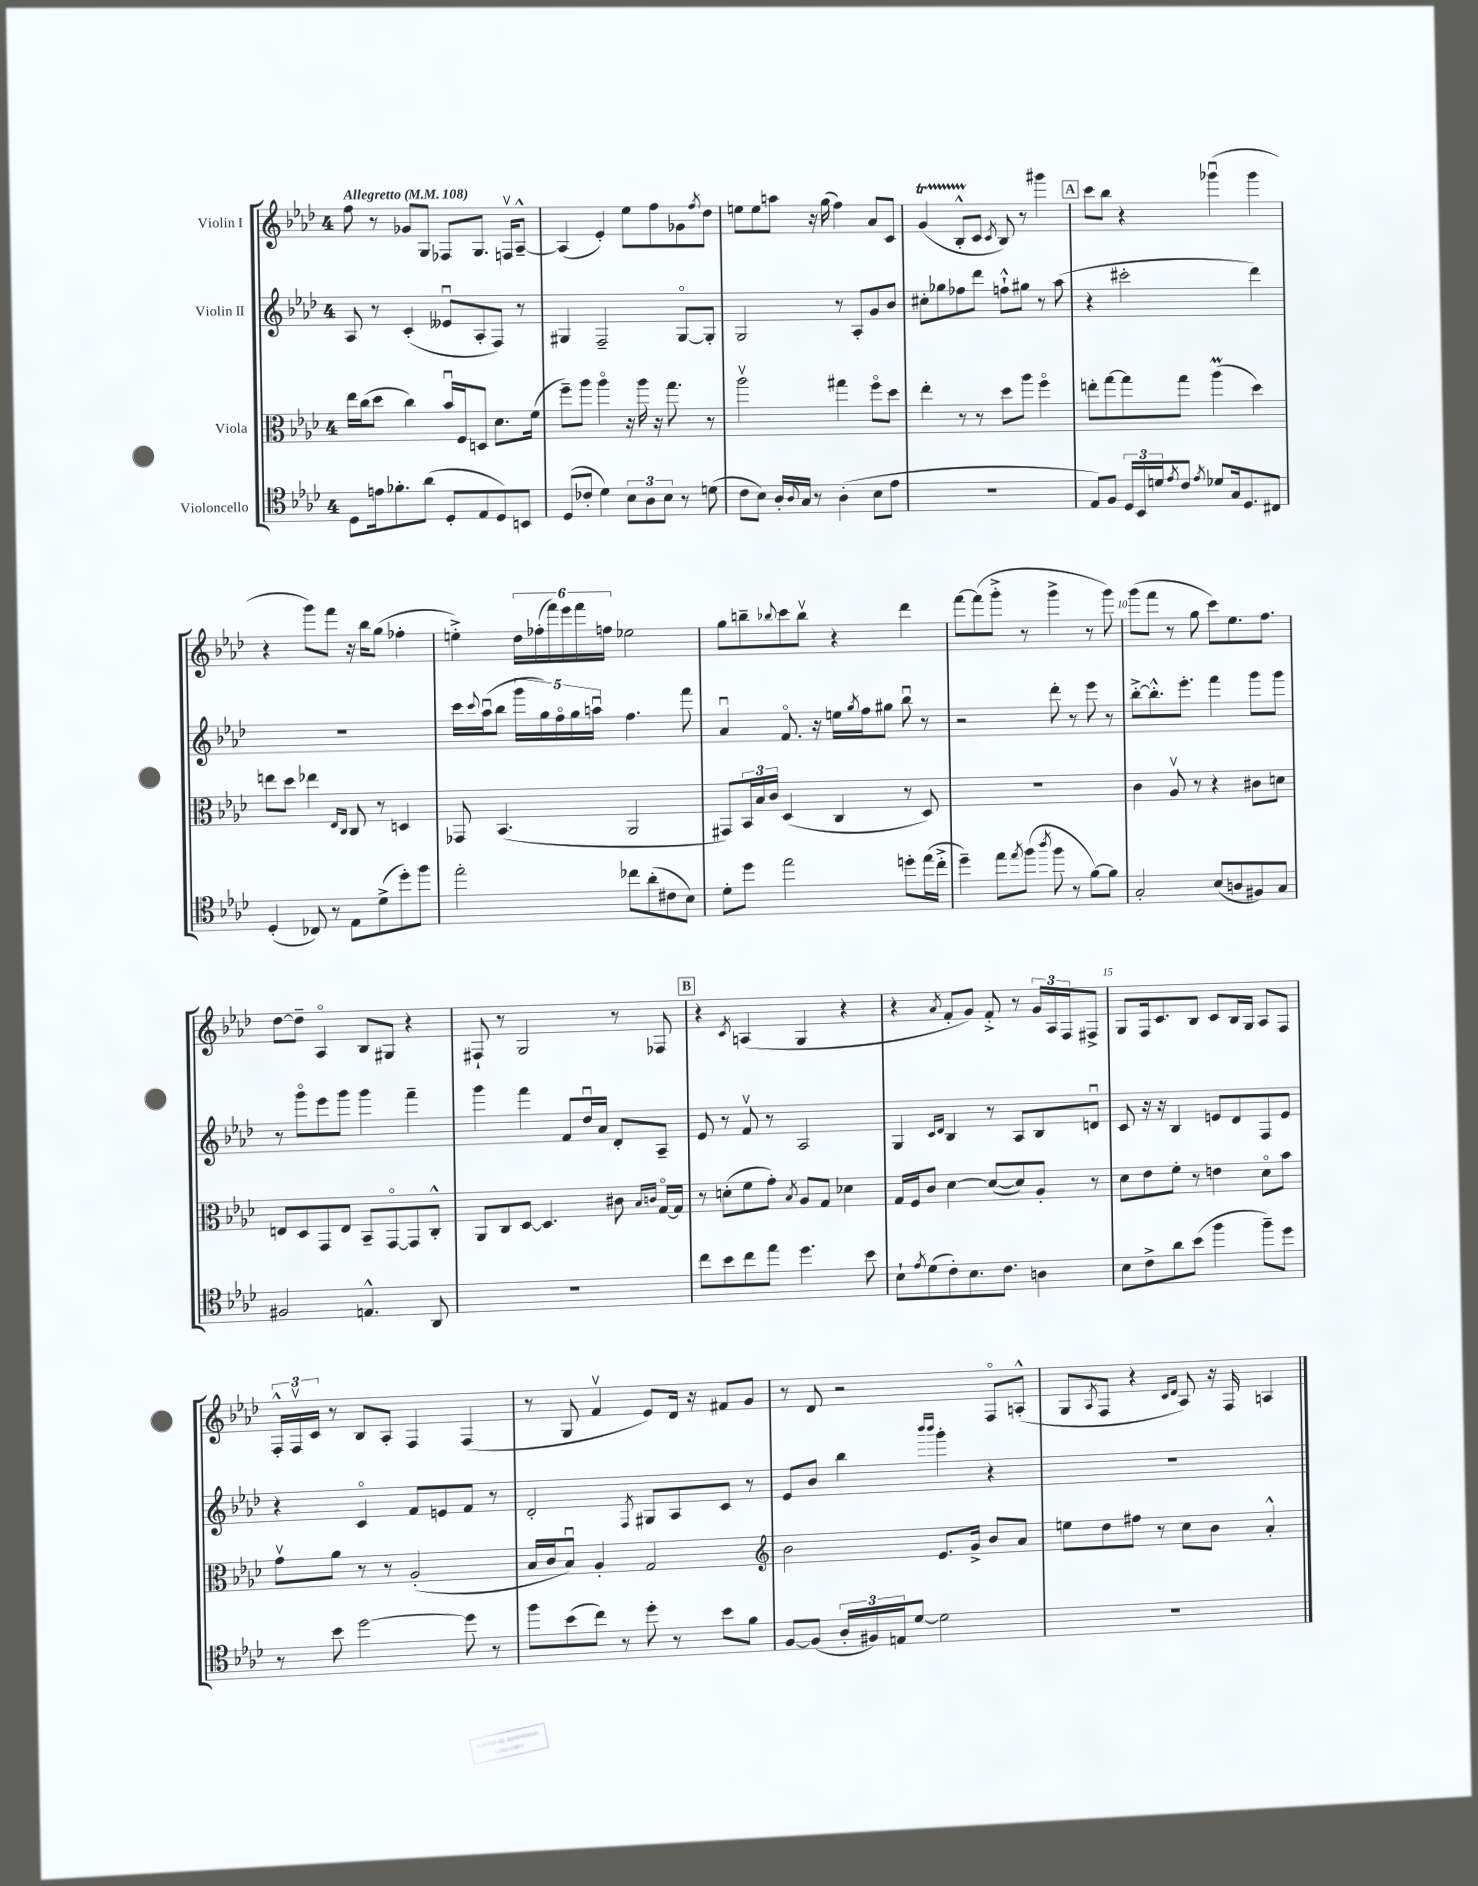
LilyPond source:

<<
\new StaffGroup <<
\new Staff = "s0" \with { instrumentName = "Violin I" } {
    \clef treble \key aes \major \once \override Staff.TimeSignature.style = #'single-digit \time 4/4 \tempo "Allegretto" 4 = 108
    f''8 r8 ges'8 g8 fes8 g8. f16\upbow aes8~---^ |
    aes4( ees'4-.) ees''8 f''8 ges'8 \acciaccatura { f''8 } des''8 |
    e''8 e''8 a''8 r16 g''16( f''4) aes'8 c'8 |
    g'4\startTrillSpan( bes8-.-^ c'8\stopTrillSpan \acciaccatura { c'8 } bes8) r8 gis'''4 |
    \mark \markup { \box "A" } c'''8 bes''8 r4 ges'''4\downbow( ges'''4 |
    r4 g'''8) f'''8 r16 bes''16 g''8( fes''4-. |
    e''4-.->) \tuplet 6/4 { des''16 fes''16-.( f'''16) ees'''16 f'''16 f''16 } ees''2 |
    g''8 b''8-- \appoggiatura { bes''8 } c'''8 bes''8\upbow r4 des'''4 |
    f'''8~ f'''8( g'''8-.-> r8 g'''4-> r8 g'''8) |
    g'''8( f'''8 r8 g''8 c'''8) ees''8. f''8. |
    des''8~ des''8-- aes4\flageolet bes8 gis8 r4 |
    fis8-! r8 g2 r8 fes8 |
    \mark \markup { \box "B" } r4 \acciaccatura { c'8 } a4( g4 r4 |
    r4 \acciaccatura { aes'8 } f'8-. g'8) f'8-.-> r8 \tuplet 3/2 { g'16 aes16 f16 } fis8-> |
    g8 f16 c'8. bes8 c'8 bes16 g16 aes8 f8 |
    \tuplet 3/2 { f16-.-^ f16\upbow c'16 } r8 bes8 aes8-. f4 f4( |
    r8 g8 f'4\upbow ees'8) des'16 r16 fis'8 g'8 |
    r8 des'8 r2 f8\flageolet a8-.-^( |
    g8 \acciaccatura { aes8 } f8 r4 \grace { c'16 des'16 } aes8) r16 f16 a4 \bar "|." |
}
\new Staff = "s1" \with { instrumentName = "Violin II" } {
    \clef treble \key aes \major \once \override Staff.TimeSignature.style = #'single-digit \time 4/4
    aes8 r8 c'4-.( eeses'8\downbow aes8-. f8) r8 |
    gis4 f2-- gis8~\flageolet gis8-. |
    g2 r8 aes8-. g'8 bes'8 |
    cis''8-. ges''8 fes''8 des'''8 f''8-!-^ gis''8 r8 aes''8( |
    \mark \markup { \box "A" } r4 cis'''2-. des'''4) |
    R1 |
    c'''16 \appoggiatura { c'''8 } aes''16\downbow( bes''8 \tuplet 5/4 { g'''16 g''16) f''16\flageolet g''16 a''16\downbow } f''4. f'''8 |
    aes'4\downbow f'8.\flageolet r16 e''16 \acciaccatura { g''8 } f''16 gis''8 bes''8\downbow r8 |
    r2 des'''8-. r8 ees'''8 r8 |
    bes''8~-.-> bes''8.-.-^ ees'''8.-. f'''4 g'''8 g'''8 |
    r8 g'''8\flageolet ees'''8 g'''8 g'''4 f'''4-- |
    g'''4 f'''4 f'8 des''16\downbow aes'16 des'8-. aes8-- |
    \mark \markup { \box "B" } ees'8 r8 f'8\upbow r8 aes2 |
    g4 \grace { c'16 des'16 } bes4 r8 aes8 bes8 d'8\downbow |
    c'8 r16 r16 bes4 e'8 des'8 f8 e'8 |
    r4 c'4\flageolet f'8 e'8 f'8 r8 |
    des'2-. \acciaccatura { f8 } gis8 aes8 c'8 r8 |
    ees'8 bes'8 bes''4 \grace { bes'''16 bes'''16 } g'''4-. r4 |
    R1 \bar "|." |
}
\new Staff = "s2" \with { instrumentName = "Viola" } {
    \clef alto \key aes \major \once \override Staff.TimeSignature.style = #'single-digit \time 4/4
    ees''16 c''16( des''8 c''4) bes'16\downbow f16 d8 des'8. f'16( |
    f''8--) aes''8 aes''4\flageolet r16 aes''16 r16 g''8. r8 |
    aes''2\upbow gis''4 f''8\flageolet des''8 |
    ees''4-. r8 r8 des''8 aes''8 f''4\flageolet |
    \mark \markup { \box "A" } e''8-. g''8~ g''8 g''8 aes''4\prall( des''4) |
    e''8 des''8 ees''4 \grace { ees16 c16 } c8 r8 d4 |
    ges,8 bes,4.( aes,2 |
    gis,8) \tuplet 3/2 { bes,16 bes16 c'16 } des4( c4 r8 des8) |
    R1 |
    c'4 aes8\upbow r8 r4 cis'8 d'8 |
    e8 des8 g,8 e8 bes,8-- g,8~\flageolet g,8 c8-.-^ |
    aes,8 c8 des8~ des4. cis'8 \grace { bes16 c'16 } g16~\flageolet g16 |
    \mark \markup { \box "B" } r8 d'8-.( f'8 g'8-.) \acciaccatura { bes8 } aes8 g8 des'4 |
    g16 f16 c'8 des'4~ des'8~( des'8) aes8-. r8 |
    des'8 ees'8 f'8-. r8 e'4 des'8\flageolet bes'8 |
    g'8\upbow aes'8 r8 r8 aes2-.( |
    bes16 c'16 bes8\downbow) aes4-. g2 |
    \clef treble bes'2 ees'8. g'16-> bes'8 aes'8 |
    e''8 des''8 fis''8 r8 c''8 bes'8 aes'4-.-^ \bar "|." |
}
\new Staff = "s3" \with { instrumentName = "Violoncello" } {
    \clef tenor \key aes \major \once \override Staff.TimeSignature.style = #'single-digit \time 4/4
    des8 e'16 fes'8.-. aes'8( des8-. ees8 des8) b,8 |
    des8( ces'8-. des'4) \tuplet 3/2 { bes8 aes8 bes8 } r8 d'8( |
    c'8 bes8) aes16-. \appoggiatura { aes8 } g16 r8 aes4-.( bes8 ees'8 |
    R1 |
    \mark \markup { \box "A" } ees8) f8 \tuplet 3/2 { des16 bes,16 d'16 } \acciaccatura { ees'8 } c'8 \acciaccatura { ees'8 } des'8 g16 des8. cis8 |
    des4-.( ces8) r8 ees8 des'8->( des''8-.) f''8 |
    ees''2-. ces''8 aes'8-.( cis'8 bes8) |
    des'8-. des''8 ees''2 d''8-. ees''16( c''16-.-> |
    des''4--) ees''8 \acciaccatura { ees''8 } f''8( \acciaccatura { aes''8 } f''8 r8 f'8~) f'8 |
    g2-. bes8( a8 fis8) g8 |
    fis2 e4.-^ aes,8 |
    R1 |
    \mark \markup { \box "B" } c''8 bes'8 c''8 ees''8 des''4. bes'8 |
    bes8-! \acciaccatura { ees'8 } des'8( c'8-.) bes8. c'8. a4 |
    bes8 c'8-> aes'8 bes'8( f''4 f''8--) des''8 |
    r8 bes'8 des''2~ des''8 r8 |
    f''8 bes'8( c''8) r8 des''8-. r8 bes'8 f'8 |
    f8~ f8( \tuplet 3/2 { aes16-. fis16) e16 } des'8~ des'2 |
    R1 \bar "|." |
}
>>
>>
\layout { \context { \Score \override BarNumber.break-visibility = ##(#f #t #t) barNumberVisibility = #(every-nth-bar-number-visible 5) } }
